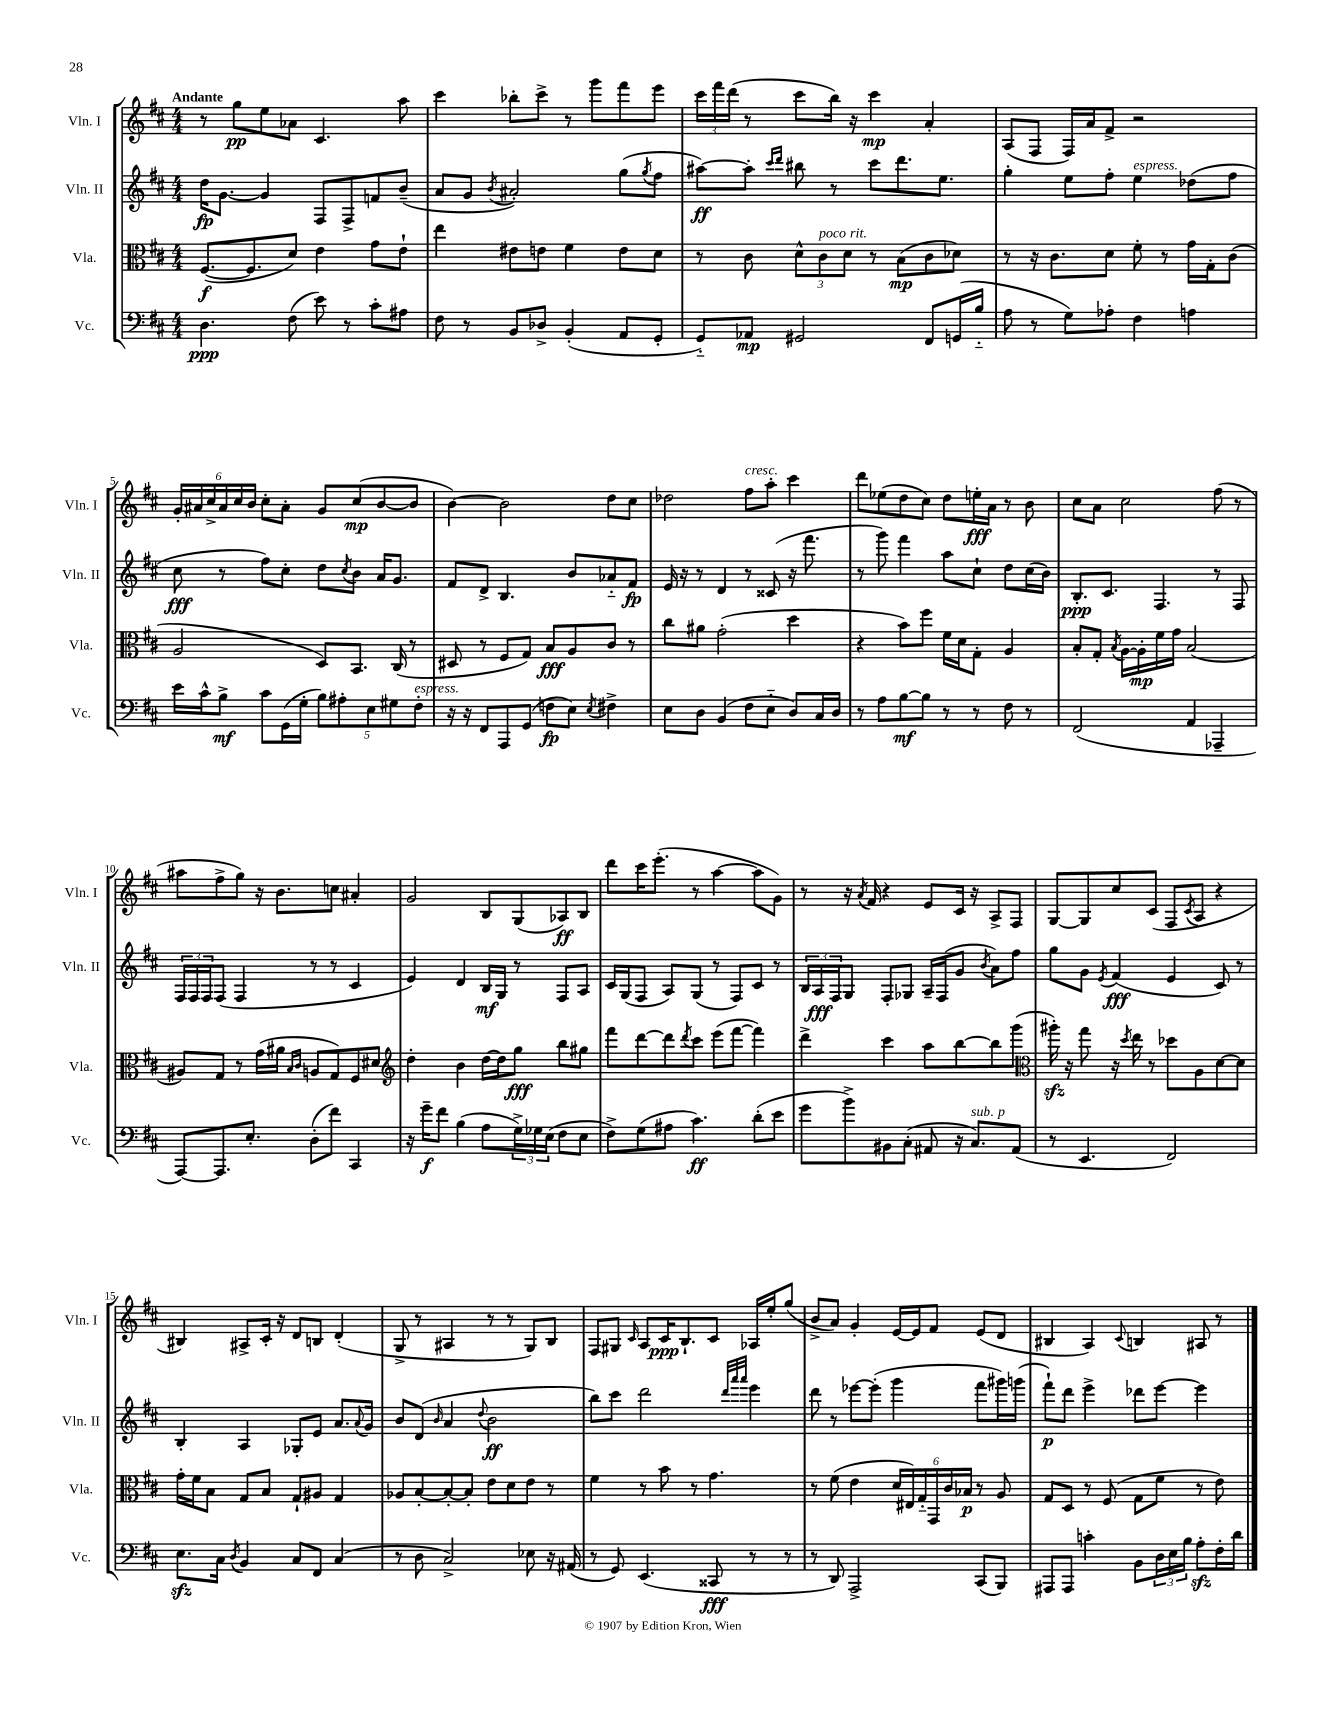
<<
\new StaffGroup <<
\new Staff = "s0" \with { instrumentName = "Vln. I" shortInstrumentName = "Vln. I" } {
    \clef treble \key d \major \numericTimeSignature \time 4/4 \tempo "Andante"
    r8 g''8\pp e''8 aes'8 cis'4. a''8 |
    cis'''4 bes''8-. cis'''8-> r8 g'''8 fis'''8 e'''8 |
    \tuplet 3/2 { cis'''16 fis'''16 d'''16( } r8 cis'''8 b''16) r16 cis'''4\mp a'4-. |
    a8( fis8 fis16) a'16 fis'8-> r2 |
    \tuplet 6/4 { g'16-. ais'16 cis''16-> ais'16 cis''16 b'16 } cis''8-. ais'8-. g'8 cis''8\mp( b'8~ b'8 |
    b'4~) b'2 d''8 cis''8 |
    des''2 fis''8^\markup { \italic "cresc." } a''8-. cis'''4 |
    d'''8 ees''8( d''8 cis''8) d''8 e''16-.\fff a'16 r8 b'8 |
    cis''8 a'8 cis''2 fis''8( r8 |
    ais''8 fis''8-> g''8) r16 b'8. c''8 ais'4-. |
    g'2 b8 g8( aes8\ff) b8 |
    d'''8 cis'''16 e'''8.-.( r8 a''4~ a''8 g'8) |
    r8 r16 \acciaccatura { a'8 } fis'16 r4 e'8 cis'16 r16 a8-> fis8 |
    g8~ g8 cis''8 cis'8( fis8 \acciaccatura { cis'8 } a8 r4 |
    bis4) ais8-> cis'16-. r16 d'8 b8 d'4-.( |
    g8-> r8 ais4 r8 r8 g8) b8 |
    fis8 gis8 \grace { cis'16 } a8 cis'16\ppp b8.-! cis'8 aes16 e''16-. g''8( |
    b'8-> a'8) g'4-. e'16~ e'16 fis'8 e'8( d'8 |
    bis4 a4) \appoggiatura { cis'8 } b4 ais8 r8 \bar "|." |
}
\new Staff = "s1" \with { instrumentName = "Vln. II" shortInstrumentName = "Vln. II" } {
    \clef treble \key d \major \numericTimeSignature \time 4/4
    d''16\fp g'8.~ g'4 fis8 fis8-> f'8 b'8--( |
    a'8 g'8 \acciaccatura { b'8 } ais'2-.) g''8( \acciaccatura { g''8 } fis''8 |
    ais''8~\ff) ais''8-. \grace { cis'''16 d'''16 } bis''8 r8 cis'''8 d'''8. e''8. |
    g''4-. e''8 fis''8-. e''4^\markup { \italic "espress." } des''8( fis''8 |
    cis''8\fff r8 fis''8) cis''8-. d''8 \acciaccatura { cis''8 } b'8 a'16 g'8. |
    fis'8 d'8-> b4. b'8 aes'8-_ fis'8\fp |
    e'16 r16 r8 d'4 r8 cisis'8( r16 fis'''8. |
    r8 g'''8) fis'''4 a''8 cis''8-! d''8 cis''16( b'16) |
    b8.-.\ppp cis'8. fis4. r8 fis8 |
    \tuplet 3/2 { fis16 fis16 fis16 } fis8( fis4 r8 r8 cis'4 |
    e'4) d'4 b16\mf g16 r8 fis8 a8 |
    cis'16 g16( fis8 a8) g8( r8 fis8) cis'8 r8 |
    \tuplet 3/2 { b16 a16\fff fis16 } g8 fis8-. ges8 a16-- fis16( g'8 \acciaccatura { b'8 } a'8) fis''8 |
    g''8 g'8 \acciaccatura { e'8 } fis'4\fff( e'4 cis'8) r8 |
    b4-. a4 ges8-. e'8 a'8. \appoggiatura { a'8 } g'16 |
    b'8 d'8( \grace { b'16 } a'4 \appoggiatura { d''8 } b'2\ff |
    b''8) cis'''8 d'''2 \grace { d'''32 a'''32 a'''32 } e'''4 |
    d'''8 r8 ees'''8~ ees'''8-.( g'''4 fis'''8 gis'''16) g'''16( |
    fis'''8-!\p) d'''8 e'''4-> des'''8 e'''8~ e'''4 \bar "|." |
}
\new Staff = "s2" \with { instrumentName = "Vla." shortInstrumentName = "Vla." } {
    \clef alto \key d \major \numericTimeSignature \time 4/4
    fis8.~\f( fis8. d'8) e'4 g'8 e'8-! |
    e''4 eis'8 e'8 fis'4 e'8 d'8 |
    r8 cis'8 \tuplet 3/2 { d'8-^ cis'8^\markup { \italic "poco rit." } d'8 } r8 b8\mp( cis'8 des'8) |
    r8 r16 cis'8. d'8 fis'8-. r8 g'16 g16-. cis'8( |
    a2 d8) b,8. cis16( r8 |
    dis8 r8 fis8 g8) b8\fff a8 cis'8 r8 |
    cis''8 ais'8 g'2-.( d''4 |
    r4 b'8) fis''8 fis'16 d'16 g8-. a4 |
    b8-. g8-. \acciaccatura { b8 } a16~ a16-.\mp fis'16 g'16 b2( |
    ais8) g8 r8 g'16( ais'16 \grace { b16 cis'16 } a8 g8) fis8 dis'8 |
    \clef treble d''4-. b'4 d''16~ d''16 g''8\fff b''8 gis''8 |
    fis'''8 d'''8~ d'''8 \acciaccatura { d'''8 } cis'''8 e'''8( fis'''8~ fis'''4) |
    d'''4-> cis'''4 a''8 b''8~ b''8 g'''8( |
    \clef alto ais''16-.\sfz) r16 g''8 r16 \acciaccatura { d''8 } e''16 r8 des''8 a8 d'8~ d'8 |
    g'16-. fis'16 b8 g8 b8 g8-! ais8 g4 |
    aes8 b8~-. b8~-. b8-. e'8 d'8 e'8 r8 |
    fis'4 r8 b'8 r8 g'4. |
    r8 fis'8( e'4 \tuplet 6/4 { d'16 eis16) g16-_ g,16 cis'16 bes16\p } r8 a8 |
    g8 d8 r8 fis8( g8 fis'8 r8 e'8) \bar "|." |
}
\new Staff = "s3" \with { instrumentName = "Vc." shortInstrumentName = "Vc." } {
    \clef bass \key d \major \numericTimeSignature \time 4/4
    d4.\ppp fis8( e'8) r8 cis'8-. ais8 |
    fis8 r8 b,8 des8-> b,4-.( a,8 g,8-. |
    g,8-_) aes,8\mp gis,2 fis,8 g,16( b16-_ |
    a8 r8 g8) aes8-. fis4 a4 |
    e'16 cis'16-^ b8->\mf cis'8 g,16( g16-. \tuplet 5/4 { b8) ais8-. e8 gis8 fis8-.^\markup { \italic "espress." } } |
    r16 r16 fis,8 a,,8 g,8( f8\fp e8) \acciaccatura { e8 } fis4-> |
    e8 d8 b,4( fis8 e8-_ d8) cis16 d16 |
    r8 a8 b8~\mf b8 r8 r8 fis8 r8 |
    fis,2( a,4 aes,,4-- |
    a,,8~) a,,8. e8.-. d8-.( fis'8) cis,4 |
    r16 g'16--\f fis'8 b4( a8 \tuplet 3/2 { g16->) ges16 e16( } fis8 e8 |
    fis8->) g8( ais8 cis'4.\ff) d'8-.( e'8 |
    g'8 b'8->) bis,8 cis8-.( ais,8 r16 cis8.^\markup { \italic "sub. p" }) ais,8( |
    r8 e,4. fis,2) |
    e8.\sfz cis16 \acciaccatura { d8 } b,4 cis8 fis,8 cis4( |
    r8 d8 cis2->) ees8 r16 ais,16( |
    r8 g,8) e,4.( cisis,8\fff r8 r8 |
    r8 d,8) a,,2-> cis,8( b,,8) |
    ais,,8 ais,,8 c'4-. b,8 \tuplet 3/2 { d16 e16 b16 } a8-.\sfz fis16-. d'16 \bar "|." |
}
>>
>>
